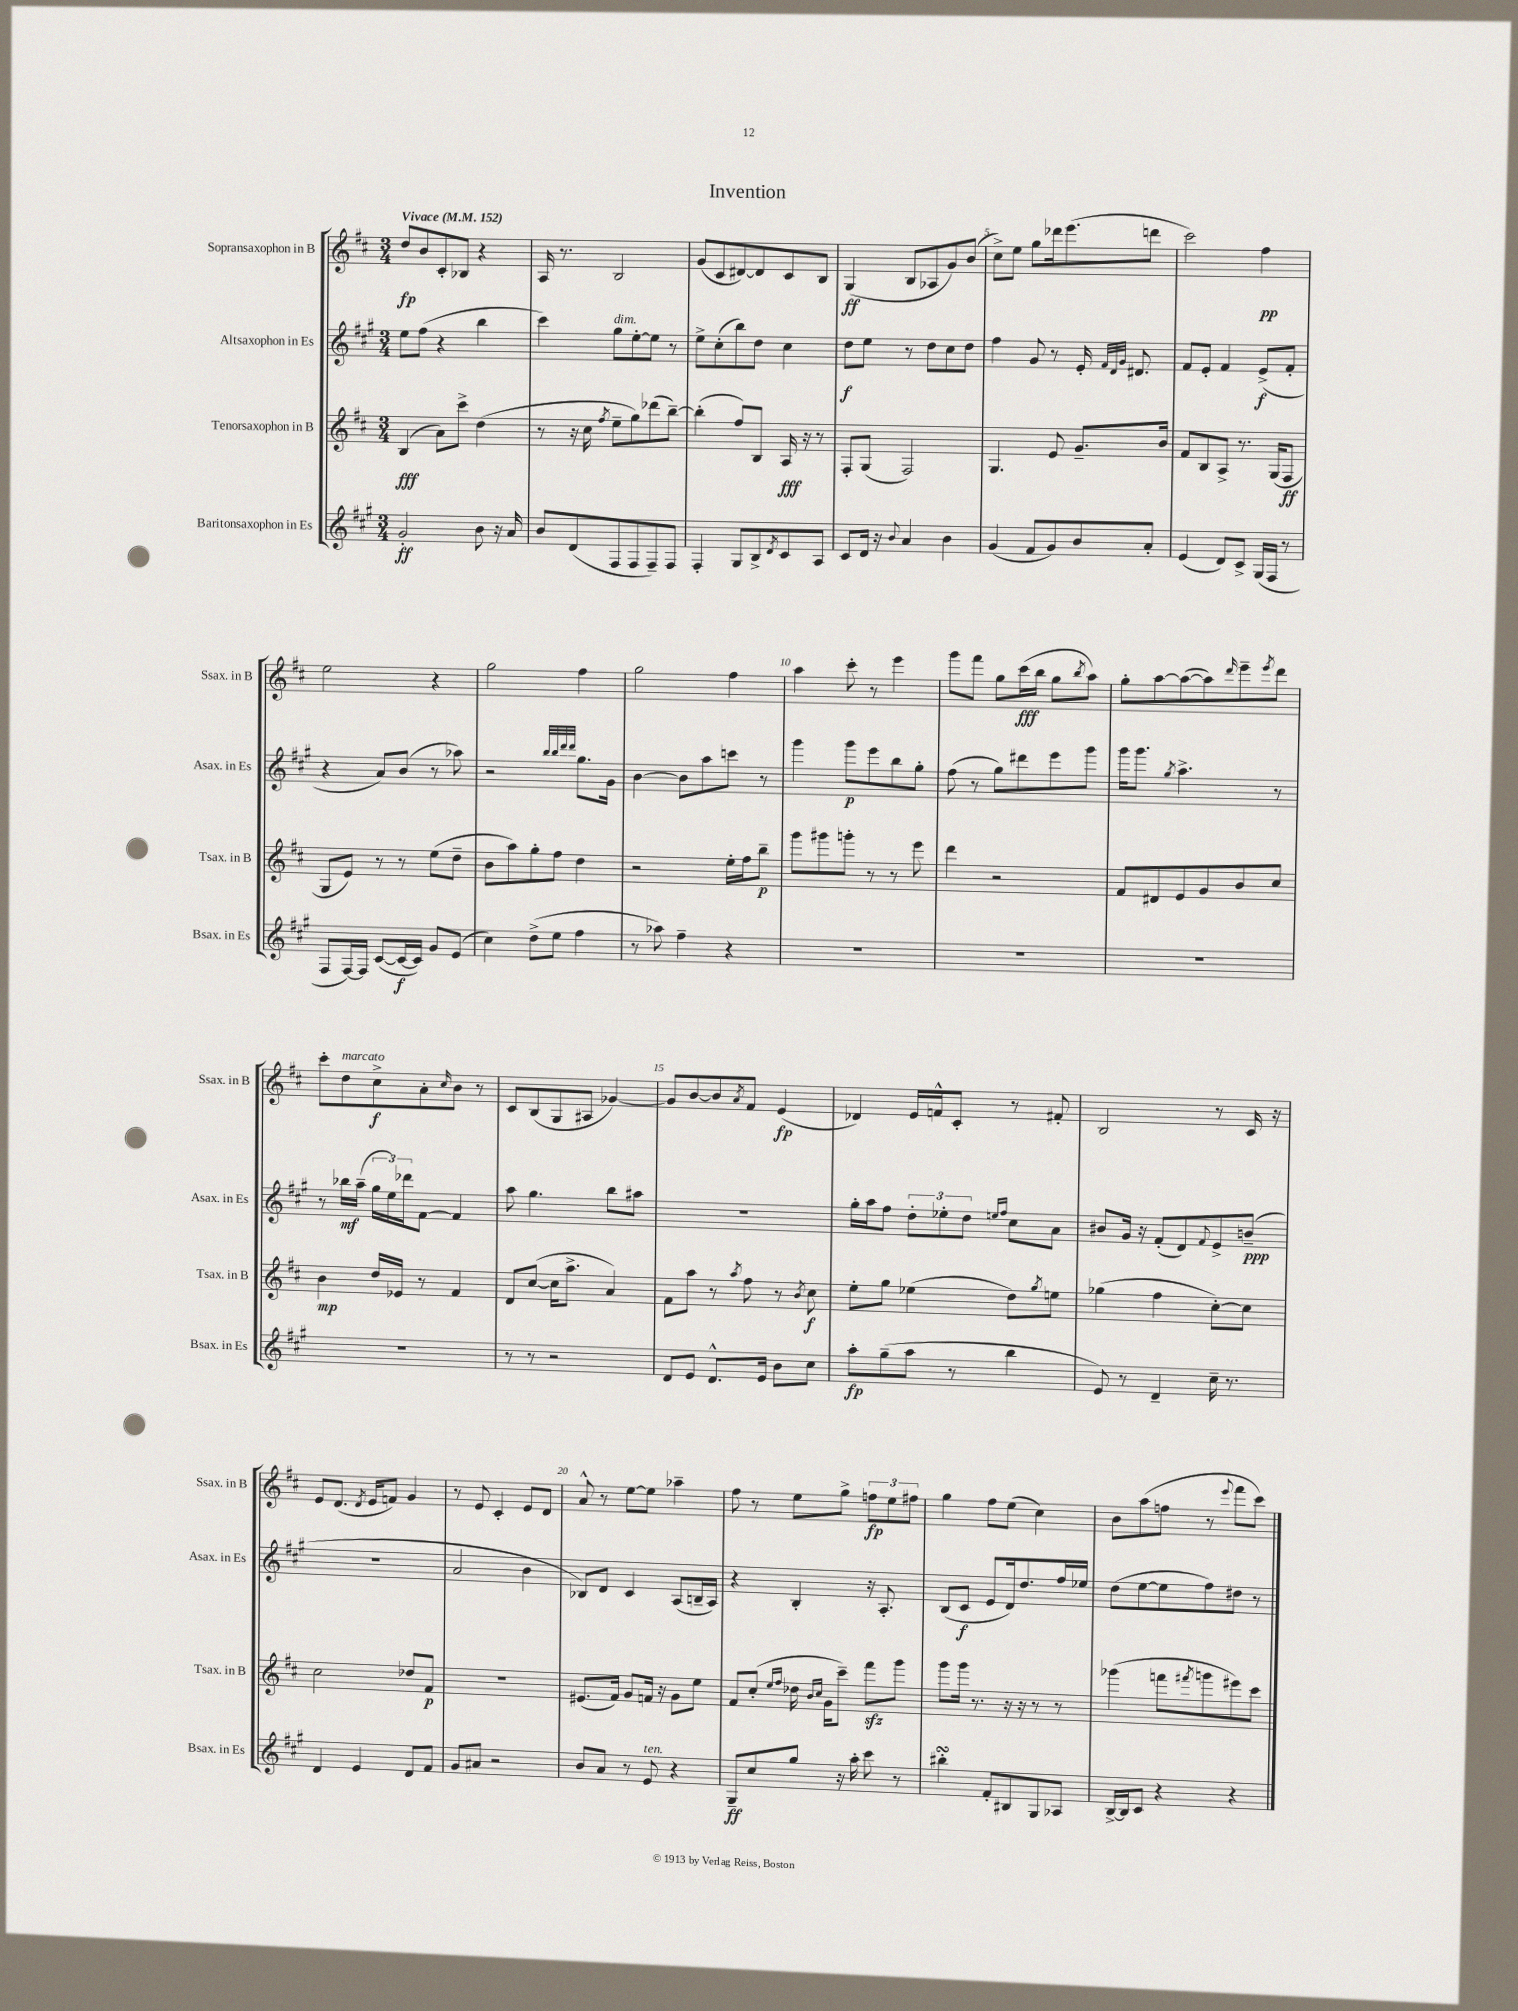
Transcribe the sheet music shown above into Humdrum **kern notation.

**kern	**kern	**kern	**kern
*staff4	*staff3	*staff2	*staff1
*clefG2	*clefG2	*clefG2	*clefG2
*k[f#c#g#]	*k[f#c#]	*k[f#c#g#]	*k[f#c#]
*M3/4	*M3/4	*M3/4	*M3/4
*MM152	*MM152	*MM152	*MM152
2g#'/	(4B/	8ee\L	8dd/L
.	.	(8ff#\J	8b/
.	8a\L)	4r	8c#'/
.	8ccc#^\J	.	8B-/J
8b\	(4dd\	4bb\	4r
16r	.	.	.
16a/	.	.	.
=	=	=	=
8b/L	8r	4ccc#\)	16A/
.	.	.	8.r
(8d/	16r	.	.
.	16cc#\	.	.
.	8qff#/	.	.
8F#/	8ee~\L	8gg#\L	2B/
8F#/	8gg\)	[8ee'\	.
8F#~/)	(8ddd-\	8ee\]J	.
8F#/J	[8bb~\J)	8r	.
=	=	=	=
4F#'/	(4bb'\]	8ee^\L	(8g/L
.	.	(8cc#'\	8c#/
8G#/L	8ff#/L)	8bb\)	[8d#/)
8B^/	8B/J	8dd\J	8d#/]
8qd/	.	.	.
8c#/	16A/	4cc#\	8c#/
.	16r	.	.
8A/J	8r	.	8B/J
=	=	=	=
8c#/L	8F#'/L	8dd\L	(4G/
16d/Jk	(8G/J	8ee\J	.
16r	.	.	.
8qqb/	.	.	.
4a/	2F#/)	8r	8B/L
.	.	8dd\L	8A-/
4b\	.	8cc#\	8g/)
.	.	8dd\J	(8b/J
=	=	=	=
(4g#/	4.G/	4ff#\	8cc#^\L)
.	.	.	8ee\J
8f#/L	.	8g#/	8gg\L
8g#/)	8e/	8r	16ddd-\k
.	.	.	(8.eee\
8b/	8.g~/L	16e'/	.
.	.	32qqf#/LLL	.
.	.	32qqd/	.
.	.	32qqg#/JJJ	.
.	.	8.d#/	.
8a'/J	.	.	8ddd\J
.	16b/Jk	.	.
=	=	=	=
(4e/	8f#/L	8f#/L	2ccc#\)
.	8B/	8e'/J	.
8d/L)	8A^/J	4f#/	.
8c#^/J	8.r	.	.
(16G#/LL	.	(8e^/L	4ff#\
16F#/JJ	(16G/LK	.	.
8r	8F#/J	8f#'/J	.
=	=	=	=
8F#/L	8G/L	4r	2ee\
[16F#/L)	8e/J)	.	.
16F#/]JJ	.	.	.
([8c#/L	8r	8a/L)	.
16c#/_L	8r	(8b/J	.
16c#/]JJ)	.	.	.
8g#/L	(8ee\L	8r	4r
(8e/J	8dd~\J	8aa-\)	.
=	=	=	=
4cc#\)	8b\L	2r	2gg\
.	8aa\)	.	.
(8dd^\L	8gg'\	.	.
8ee\J	8ff#\J	.	.
.	.	32qqbb/LLL	.
.	.	32qqbb/	.
.	.	32qqddd/	.
.	.	32qqddd/JJJ	.
4ff#\	4dd\	8.gg#\L	4ff#\
.	.	16g#\Jk	.
=	=	=	=
8r	2r	[4b\	2gg\
8aa-\)	.	.	.
4ff#~\	.	8b\]L	.
.	.	8aa\	.
4r	16ee'\LL	8ccc\J	4ff#\
.	16ff#\J	.	.
.	8bb~\J	8r	.
=	=	=	=
2.r	8ggg\L	4ggg#\	4aa\
.	8ggg#\	.	.
.	8ggg'\J	8ggg#\L	8ccc#'\
.	8r	8eee\	8r
.	8r	8bb\	4eee\
.	8eee\	8gg#'\J	.
=	=	=	=
2.r	4ddd\	(8ff#\	8ggg\L
.	.	8r	8fff#\J
.	2r	8gg#\L)	8gg\L
.	.	8ddd#\	(16ccc#\L
.	.	.	16bb\JJ
.	.	8eee\	8gg\L
.	.	.	8qbb/
.	.	8ggg#\J	8aa\J)
=	=	=	=
2.r	8f#/L	16ggg#\LK	8gg'\L
.	.	8.ggg#\J	.
.	8d#/	.	[8aa\
.	.	8qgg#/	.
.	8e/	4.aa^\	(8aa\_
.	8g/	.	8aa\])
.	.	.	16qqddd/
.	8b/	.	8eee~\
.	.	.	8qeee/
.	8cc#/J	8r	8ddd\J
=	=	=	=
2.r	4b\	8r	8ccc#'\L
.	.	16bb-\LL	8dd\
.	.	(16aa~\JJ	.
.	16dd/LL	24gg#\LL	8cc#^\
.	.	24ee\)	.
.	16e-/JJ	.	.
.	.	24ddd-\J	.
.	8r	[8f#\J	8a'\
.	.	.	16qqcc#/
.	4f#/	4f#/]	8b\J
.	.	.	8r
=	=	=	=
8r	8d/L	8aa\	8c#/L
8r	([8cc#/J	4.gg#\	(8B/
2r	16cc#\]LK	.	8G/
.	8.aa^\J	.	.
.	.	.	8A#/J
.	4a/)	8bb\L	[4g-/)
.	.	8aa#\J	.
=	=	=	=
8d/L	8f#\L	2.r	8g-/]L
8e/J	8aa\J	.	[8b/
8.d^^/L	8r	.	8b/]
.	8qaa/	.	8qa/
.	8ff#\	.	8f#/J
16e/Jk	.	.	.
8b\L	8r	.	(4e/
.	8qb/	.	.
8cc#\J	8cc#\	.	.
=	=	=	=
8aa'\L	8ee'\L	16gg#'\LL	4d-/)
.	.	16aa\J	.
(8gg#~\	8gg\J	8ff#\J	.
8aa\J	(4ee-\	12dd'\L	16e/LL
.	.	.	16f^^/J
.	.	12ee-'\	.
8r	.	.	8c#'/J
.	.	12dd\J	.
.	.	16qqee/LL	.
.	.	16qqff#/JJ	.
4bb\	8dd\L)	8cc#\L	8r
.	8qgg/	.	.
.	8ee\J	8a\J	8f#'/
=	=	=	=
8e/)	(4gg-\	8b#/L	2B/
8r	.	16g#/Jk	.
.	.	16r	.
4d~/	4ff#\	(8f#'/L	.
.	.	8d/)	.
.	.	8qqf#/	.
16cc#~\	[8cc#'\L)	8e^/	8r
8.r	.	.	.
.	8cc#\]J	(8b~/J	16c#/
.	.	.	16r
=	=	=	=
4d/	2cc#\	2.r	8e/L
.	.	.	(8.d/J
4e/	.	.	.
.	.	.	8qd/
.	.	.	16e/LK
.	.	.	8f/J)
8d/L	8dd-/L	.	4g/
8f#/J	8f#/J	.	.
=	=	=	=
8g#/L	2.r	2a/	8r
8a#/J	.	.	8e/
2r	.	.	4c#'/
.	.	4b\	8e/L
.	.	.	8d/J
=	=	=	=
8b/L	(8.e#/L	8B-/L)	8a^^/
8a/J	.	8d/J	8r
.	16f#/Jk)	.	.
8r	8g/L	4c#/	[8ee\L
8e/	16f/Jk	.	8ee\]J
.	16r	.	.
4r	8g\L	(8A/L	4aa-~\
.	8ee\J	16B~/L	.
.	.	16A/JJ)	.
=	=	=	=
8G#~/L	8f#/L	4r	8ff#\
8cc#/	(8cc#'/J	.	8r
.	16qqee/LL	.	.
.	16qqff#/JJ	.	.
8gg#/J	16dd-\	4B'/	8ee\L
.	16qqb/LL	.	.
.	16qqcc#/JJ	.	.
.	16g\LK	.	.
16r	8ccc#~\J)	.	8gg^\J
16aa'\	.	.	.
8ccc#\	8fff#\L	16r	12ff\L
.	.	8.A'/	.
.	.	.	12ee\
8r	8ggg\J	.	.
.	.	.	12ff#\J
=	=	=	=
4bb#'\	8ggg\L	(8B/L	4gg\
.	16ggg\Jk	8c#/J	.
.	8.r	.	.
8f#'/L	.	8e/L	8ff#\L
8B#/	16r	16d/k)	(8ee\J
.	16r	8.dd/	.
8G#/	8r	.	4cc#\)
8A-/J	8r	16ff#/L	.
.	.	16ee-/JJ	.
=	=	=	=
[16B^/LL	(4ggg-\	(8dd\L	8b\L
16B/]J	.	.	.
8c#/J	.	[8ee\	(8aa\
4r	8fff\L	8ee\]	8ff\J
.	8qfff#/	.	.
.	8ggg\	8ff#\)	8r
.	.	.	8qqeee/
4r	8eee#\)	8dd#\J	8fff#\L
.	8ccc#\J	8r	8ccc#\J)
==	==	==	==
*-	*-	*-	*-
